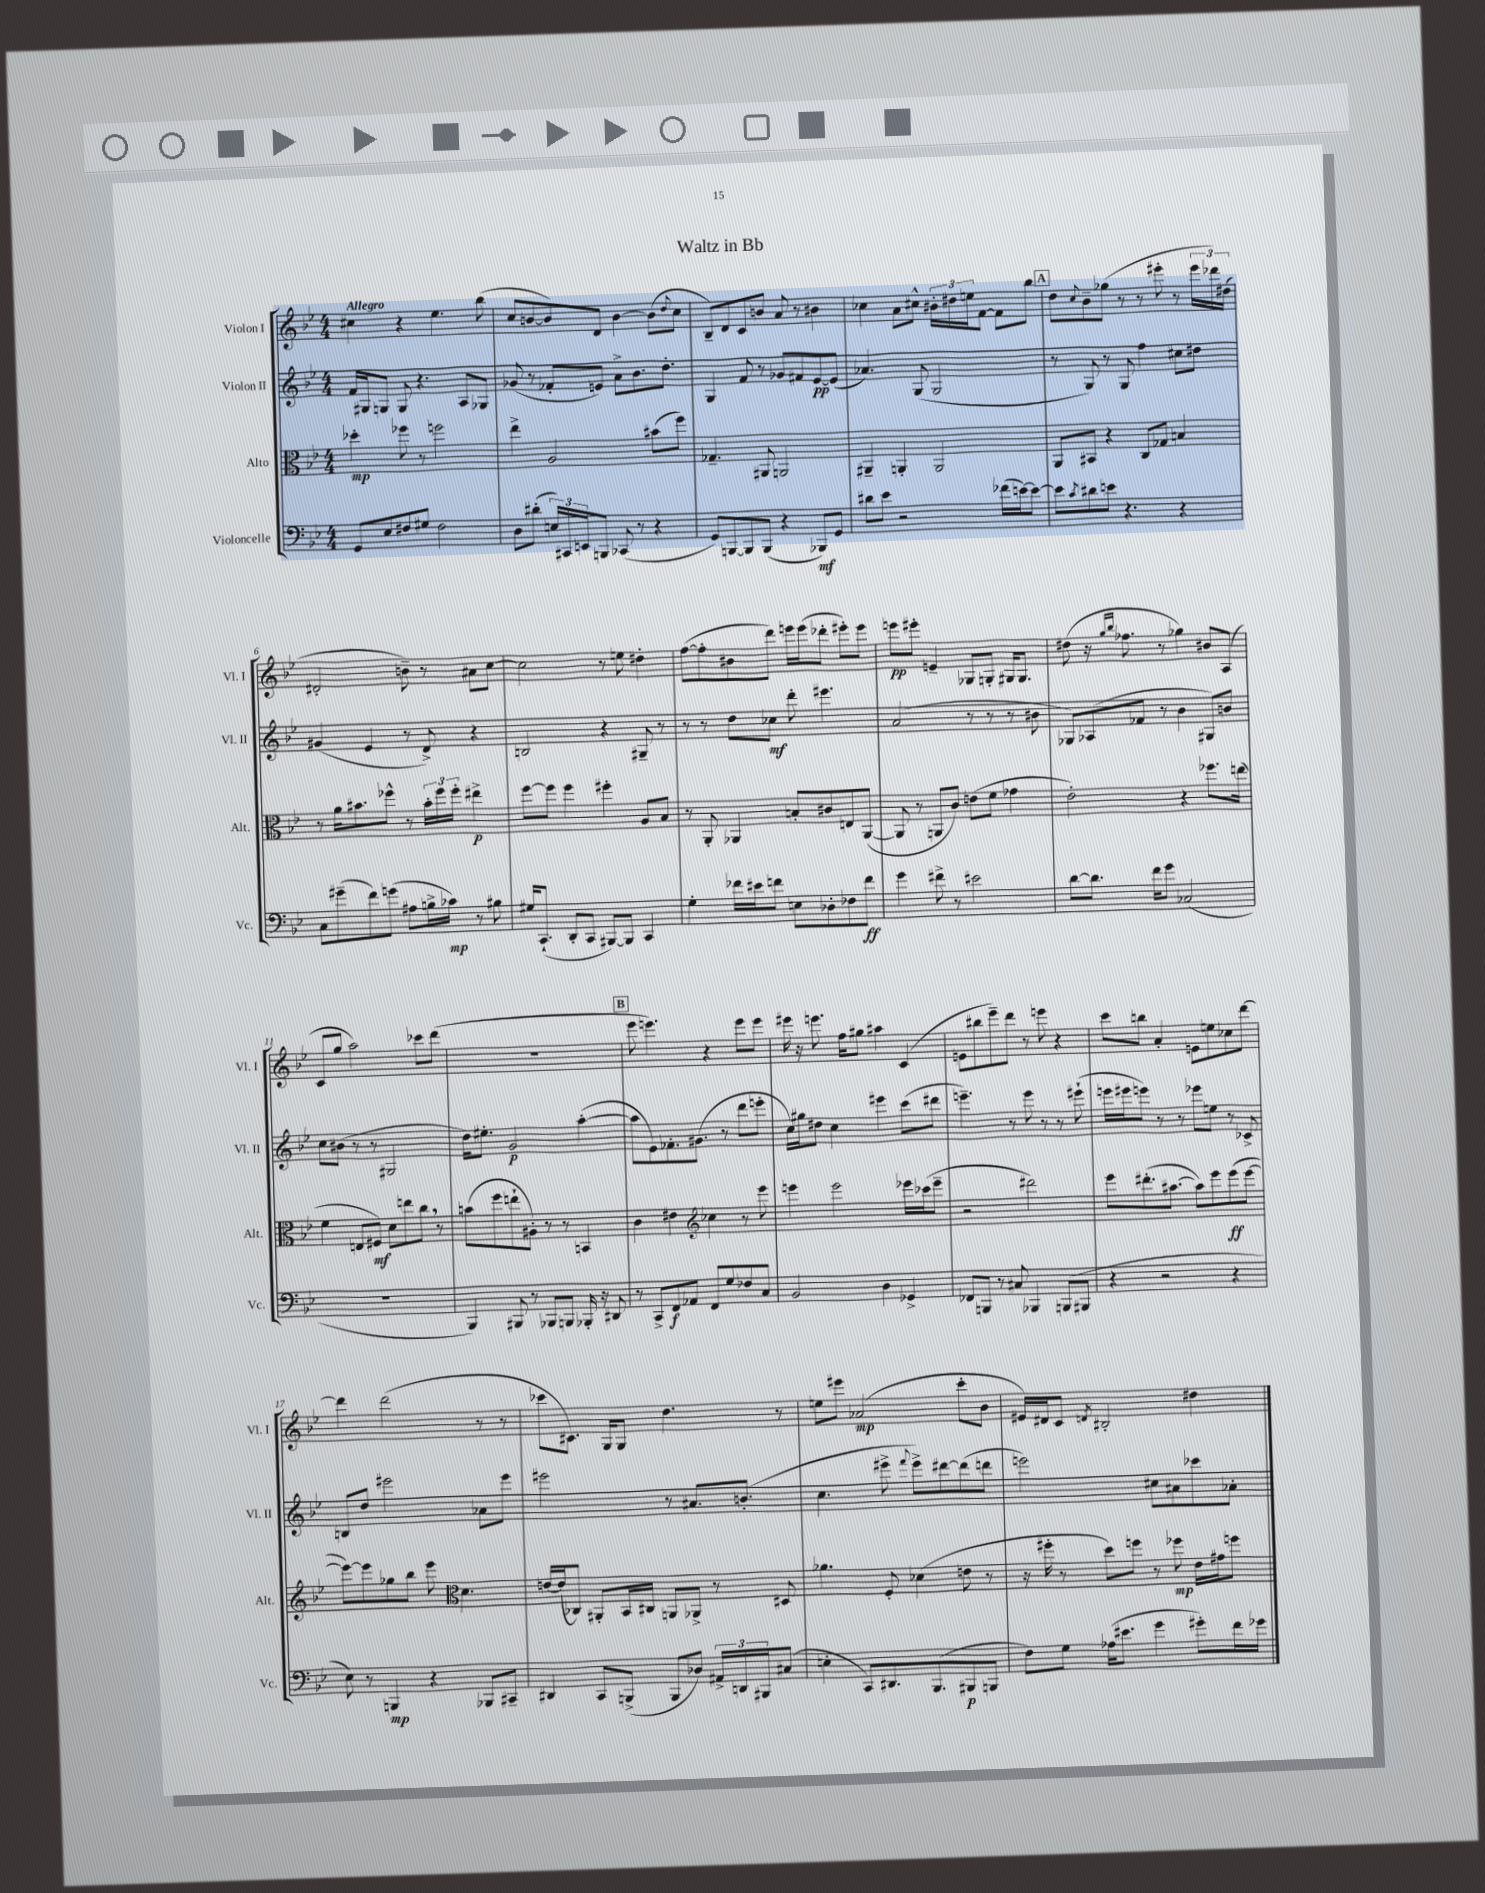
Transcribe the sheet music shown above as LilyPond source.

\header { title = "Waltz in Bb" }
<<
\new StaffGroup <<
\new Staff = "s0" \with { instrumentName = "Violon I" shortInstrumentName = "Vl. I" } {
    \clef treble \key bes \major \numericTimeSignature \time 4/4 \tempo "Allegro"
    cis''4 r4 ees''4. bes''8( |
    c''8 b'8~ b'8) d'8 b'4~ b'8( \appoggiatura { d''8 } c''8 |
    bes8--) d'8 c'8 b'8 a'8 r8 bis'4 |
    ces''4 a'8 cis''8-^ \tuplet 3/2 { bis'16-. dis''16 e''16 } f'8~ f'8 bes''8 |
    \mark \markup { \box "A" } d''8 \appoggiatura { c''8 } bes'8-- ges''8( r8 r8 eis'''8-. r8 \tuplet 3/2 { eis'''16 des'''16) dis''16( } |
    dis'2-. b'8--) r8 ais'8 c''8~ |
    c''2 r8 e''8 dis''4-. |
    f''8~( f''8-. bis'8 d'''8) e'''16 e'''16( des'''8-. eis'''8-.) eis'''8 |
    e'''8\pp eis'''8-. e'4-- ges8 g8-. gis16 gis8. |
    dis''8( r16 \grace { g''16 bes''16 } fes''8. r8 ges''4) bis'8 a8( |
    c'8 g''8 a''2) ces'''8 d'''8( |
    r1 |
    \mark \markup { \box "B" } ees'''8 e'''4.) r4 e'''8 e'''8 |
    eis'''16 r16 e'''8. f''16 gis''8 ais''4 c'4( |
    e'8 bis''8 ees'''8--) d'''8 r8 e'''8 r4 |
    c'''8 b''8 a'4-. e'8 e''8 ces''8 d'''8~ |
    d'''4 d'''2( r8 r8 |
    ces'''8 cis'8.) g16 g8 d''4. r8 |
    e''8 eis'''8 aes'2\mp( c'''8-. bes'8 |
    eis'16) dis'16 c'8 \acciaccatura { d'8 } bis2-. dis''4 \bar "|." |
}
\new Staff = "s1" \with { instrumentName = "Violon II" shortInstrumentName = "Vl. II" } {
    \clef treble \key bes \major \numericTimeSignature \time 4/4
    f'16 gis16 g8 g8 r4. a8 ges8 |
    ges'8( r8 fes'8-. e'8) a'8-> bes'8. d''8.-. |
    g4 f'8 r8 ges'8 fis'8 ees'8~\pp ees'8( |
    aes'4.) g8( g2 |
    \mark \markup { \box "A" } r8 g8) r8 g8 f''4 cis''8 dis''8 |
    gis'4( ees'4 r8 d'8->) r4 |
    b2 r4 gis8-- r8 |
    r8 r8 d''8 ces''8\mf d'''8-. eis'''4. |
    a'2( r8 r8 r8 bis'8 |
    ges8) aes8( fes'8 r8 bes'4 gis8) b'8 |
    c''8 bis'8( r8 r8 gis2 |
    d''16) eis''8.-. g'2\p a''4~-.( |
    \mark \markup { \box "B" } a''8 ees'8) fes'8.-. gis'8.( r8 d'''8 e'''8-. |
    c''16) gis''16 dis''8 c''4 eis'''4 c'''8( dis'''8 |
    e'''4.--) r8 e'''8 r8 r8 eis'''8-!( |
    e'''16 eis'''16 e'''8) r8 r8 ees'''8 e''8 r8 ces'8-> |
    b8 d''8 eis'''2 aes'8 eis'''8 |
    eis'''2 r8 ais'8. b'8.-.( |
    c''4. eis'''8-> \appoggiatura { f'''8 } eis'''8->) dis'''8~ dis'''8( d'''8 |
    e'''2) cis''8 ais'8 ces'''8 aes'8-. \bar "|." |
}
\new Staff = "s2" \with { instrumentName = "Alto" shortInstrumentName = "Alt." } {
    \clef alto \key bes \major \numericTimeSignature \time 4/4
    des''4-.\mp fes''8 r8 f''2 |
    ees''4-> a2 bis'8( f''8) |
    ges4.-- ais,8 a,2 |
    ais,4-- a,4-. a,2 |
    \mark \markup { \box "A" } a,8 bis,8 r4 c8 ges8 b4 |
    r8 a'16 bis'8. fes''8-^ r8 \tuplet 3/2 { bis'16-. fes''16 fes''16-. } eis''4->\p |
    f''8~ f''8 f''4 fis''4-. a8 bes8 |
    r8 a,8-. aes,4 b8-. cis'8 e8 aes,8~( |
    aes,8 r8 a,8 c'8) e'8( f'8 ges'4 |
    ees'2-.) r4 fes''8. e''16( |
    f'4 e8 fis8\mf) d'8 e''8 c''8 \breathe r8 |
    b'8( f''8 e''8-! ais8-.) r8 r8 b,4 |
    \mark \markup { \box "B" } c'4 eis'4 \clef treble ces''4 r8 ees'''8 |
    e'''4 e'''2 ees'''16 ces'''16( ees'''8-- |
    r2 dis'''2) |
    ees'''8 dis'''8.-.( ais''8.~ ais''8) ees'''8 ees'''8\ff( ees'''8~ |
    ees'''8~) ees'''8 ges''8 bes''8 ees'''8 \clef alto d'4. |
    e'16~ e'16( ces8) ais,8-. bes,16 cis16 a,8 aes,8-> r8 dis8 |
    aes'4. f8-. des'4( e'8 r8 |
    r16 fis''16-. r8 d''8) f''8 r8 fes''8\mp ees'16 gis'16 f''8 \bar "|." |
}
\new Staff = "s3" \with { instrumentName = "Violoncelle" shortInstrumentName = "Vc." } {
    \clef bass \key bes \major \numericTimeSignature \time 4/4
    g,8 ees8 fis8 gis8 fis2 |
    d8 dis'8-.( \tuplet 3/2 { e16) cis,16 e,16 } b,,8 ces,8( r8 r4 |
    g,8) b,,8~ b,,8 b,,8( r4 bes,,8\mf) g,8 |
    dis'8 ees'8 r2 fes'16( e'16~) e'8~ |
    \mark \markup { \box "A" } e'8 \acciaccatura { c'8 } dis'8 e'8 r4. r4 |
    c8 gis'8--( f'8) g'8( ais8 b16-> ces'16\mp) r8 bis8 |
    gis16 c,8.-!( d,8-. c,8 bis,,8~) bis,,8 c,4 |
    g4-. fes'16 eis'16 f'8 e8 des8-. fes8 f'8\ff |
    g'4 fis'8-> r8 eis'2 |
    d'8~ d'8. f'16 g'8 ces2( |
    R1 |
    bes,,4) bis,,8 r8 bes,,8 b,,8 bes,,16-. r16 dis,8 |
    \mark \markup { \box "B" } r8 c,8-> f,8\f aes,8 f,8 g8 fes8 c8 |
    bes,2 d4 ges,4-> |
    fes,8 b,,8 r8 cis8 bes,,4 b,,8( bis,,8 |
    r4 r2 r4 |
    ees8) r8 b,,4\mp r4 bes,,8 cis,8-- |
    dis,4 c,8 b,,8->( b,,8 des8) \tuplet 3/2 { ais,16-> d,16 bis,,16 } cis8( |
    e4-. c,8) dis,8. bes,,8.( bis,,8\p b,,8 |
    f8) g8 aes16( eis'8. g'4 gis'8-.) f'16 ges'16 \bar "|." |
}
>>
>>
